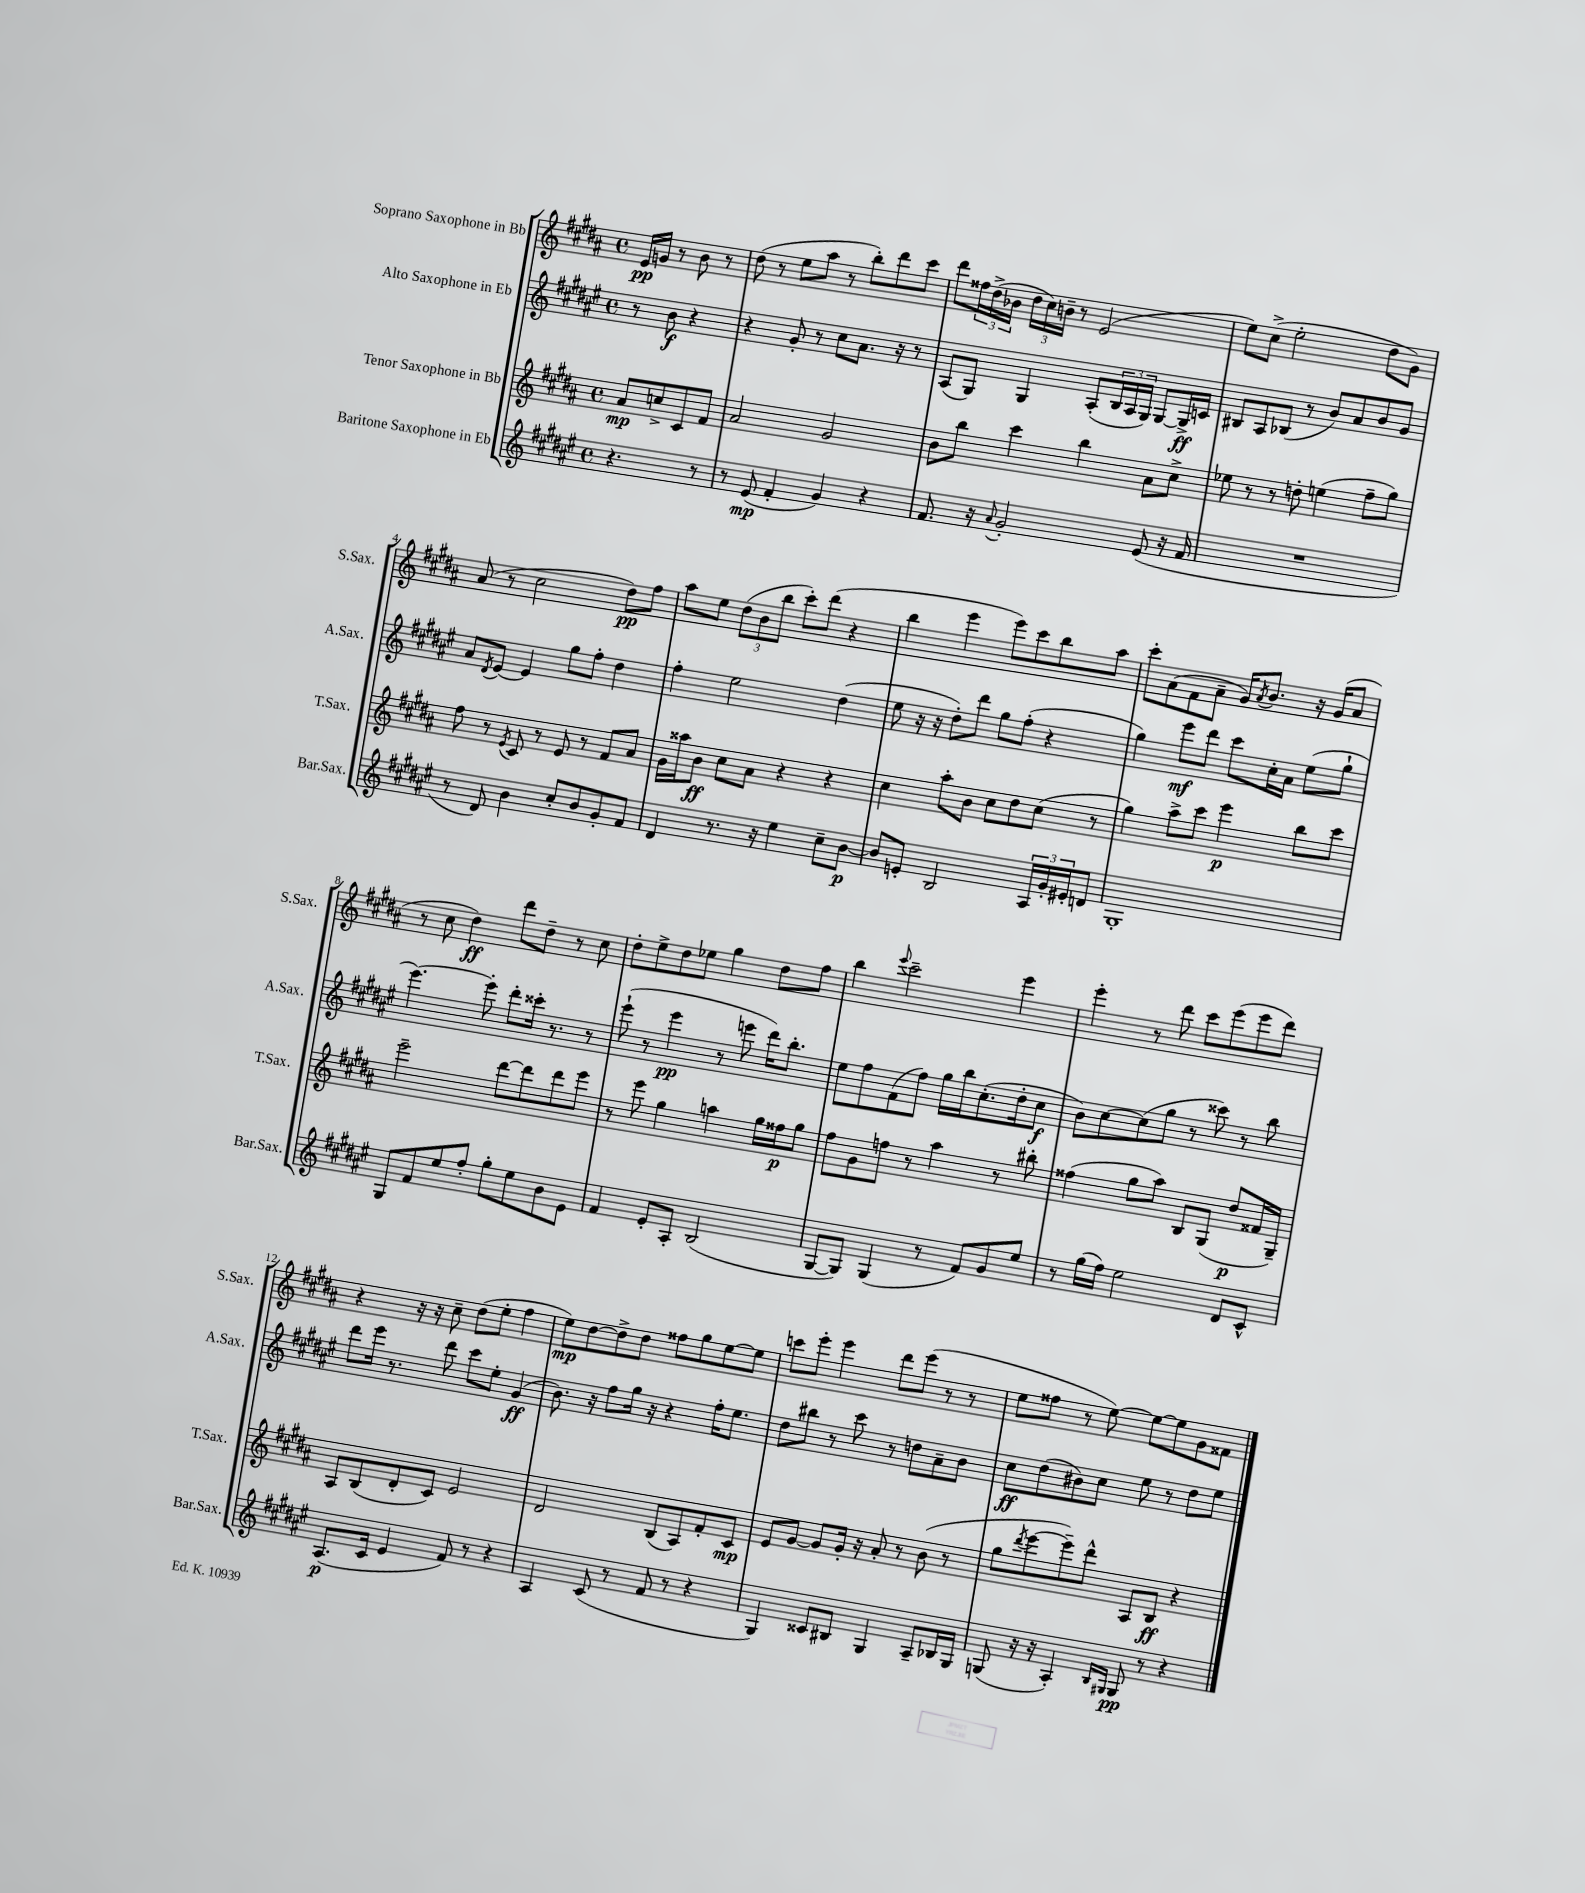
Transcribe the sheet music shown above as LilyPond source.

<<
\new StaffGroup <<
\new Staff = "s0" \with { instrumentName = "Soprano Saxophone in Bb" shortInstrumentName = "S.Sax." } {
    \clef treble \key b \major \defaultTimeSignature \time 4/4 \partial 2
    e'16\pp g'16 r8 b'8 r8 |
    dis''8( r8 e''8 ais''8 r8 b''8-.) dis'''8 cis'''8 |
    dis'''8 \tuplet 3/2 { fisis''16 dis''16->( bes'16 } \tuplet 3/2 { dis''16 cis''16) b'16-- } r8 e'2( |
    e''8) cis''8->( e''2-. dis''8 gis'8) |
    ais'8( r8 cis''2 dis''8\pp) fis''8 |
    ais''8 e''8 \tuplet 3/2 { dis''8( b'8 b''8 } cis'''8-.) dis'''8( r4 |
    b''4 e'''4 e'''8) cis'''8 b''8 ais''8 |
    cis'''8-. ais'8( fis'8 ais'8-- gis'16) \acciaccatura { ais'8 } b'8. r16 gis'16( ais'8 |
    r8 cis''8 dis''4\ff) dis'''8 dis''8-- r8 cis''8 |
    dis''8-. e''8-> dis''8 ees''8 gis''4 dis''8 fis''8 |
    b''4 \appoggiatura { e'''8 } cis'''2-- e'''4 |
    e'''4-. r8 dis'''8 cis'''8 e'''8( e'''8 dis'''8) |
    r4 r16 r16 cis''8-- dis''8( e''8-. fis''4 |
    e''8\mp) dis''8~ dis''8-> dis''8 fisis''8 gis''8 e''8~ e''8 |
    c'''8 e'''8-. e'''4 dis'''8 e'''8( r8 r8 |
    e''8 fisis''8 r8 e''8~) e''8~ e''8 gis'8 fisis'8 \bar "|." |
}
\new Staff = "s1" \with { instrumentName = "Alto Saxophone in Eb" shortInstrumentName = "A.Sax." } {
    \clef treble \key fis \major \defaultTimeSignature \time 4/4 \partial 2
    r8 b'8\f r4 |
    r4 gis'8-. r8 cis''8 ais'8. r16 r8 |
    ais8( gis8) gis4 ais8-.( \tuplet 3/2 { b16 ais16 gis16) } gis8~ gis16->\ff c'16 |
    bis8 ais8 bes8( r8 b'8) ais'8 b'8 gis'8 |
    ais'8 \acciaccatura { dis'8 } eis'8~ eis'4 gis''8 fis''8-. dis''4 |
    fis''4-. eis''2 dis''4( |
    eis''8 r16 r16 dis''8-.) dis'''8 gis''8 fis''8-.( r4 |
    gis''4) eis'''8\mf dis'''8 cis'''8 cis''16-. ais'16 eis''8( gis''8-! |
    eis'''4.~) eis'''8-. dis'''8-. cisis'''16-. r8. r8 |
    eis'''8-!( r8 eis'''4\pp r8 e'''8 dis'''16) b''8.-. |
    eis''8 fis''8 fis'8( fis''8) gis''16 b''16 cis''8.-.( dis''16-. cis''8\f |
    b'8) cis''8~ cis''8( gis''8 r8 cisis'''8) r8 b''8 |
    dis'''8 eis'''16 r8. dis'''8 cis'''8 eis''8-. gis'4\ff( |
    b'8.) r16 fis''8 gis''16 r16 r4 fis''16-. eis''8. |
    dis''8 bis''8 r8 cis'''8 r8 d''8 ais'8-- b'8 |
    cis''8\ff dis''8( bis'8) cis''8 eis''8 r8 dis''8 eis''8 \bar "|." |
}
\new Staff = "s2" \with { instrumentName = "Tenor Saxophone in Bb" shortInstrumentName = "T.Sax." } {
    \clef treble \key b \major \defaultTimeSignature \time 4/4 \partial 2
    ais'8\mp c''8-> cis'8 fis'8 |
    ais'2 gis'2 |
    b'8 b''8 cis'''4 b''4 ais'8 cis''8-> |
    ees''8 r8 r8 d''8-. e''4( fis''8-- gis''8) |
    fis''8 r8 \acciaccatura { e'8 } cis'8 r8 e'8 r8 fis'8 ais'8 |
    gis'16 aisis''16 b'8\ff cis''8 ais'8 r4 r4 |
    cis''4 ais''8-. b'8 cis''8 dis''8 cis''8( r8 |
    gis''4) ais''8-> cis'''8 e'''4\p b''8 cis'''8 |
    e'''2-- dis'''8~ dis'''8 dis'''8 e'''8 |
    r8 e'''8 gis''4 a''4 gis''16 fisis''16\p gis''8 |
    fis''8 gis'8 f''8 r8 ais''4 r8 bis''8-. |
    fisis''4( gis''8 ais''8) b8 gis8( dis''8\p fisis'16 gis16--) |
    ais8 b8( dis'8-. cis'8) e'2 |
    dis'2 b8( ais8) fis'8-. cis'8\mp |
    e'8 gis'8~ gis'8 gis'16-. r16 ais'8-. r8 b'8( r8 |
    gis''8 \acciaccatura { dis'''8 } e'''8~ e'''8--) dis'''8-^ ais8 b8\ff r4 \bar "|." |
}
\new Staff = "s3" \with { instrumentName = "Baritone Saxophone in Eb" shortInstrumentName = "Bar.Sax." } {
    \clef treble \key fis \major \defaultTimeSignature \time 4/4 \partial 2
    r4. r8 |
    r8 eis'8\mp( fis'4-. gis'4) r4 |
    fis'8. r16 \appoggiatura { ais'8 } gis'2-. eis'8( r16 fis'16 |
    R1 |
    r8 dis'8) b'4 cis''8-. b'8 gis'8-. fis'8 |
    dis'4 r8. r16 eis''4 cis''8-- b'8~\p |
    b'8 e'8-. b2 \tuplet 3/2 { ais16 gis'16-. eis'16-. } d'8 |
    gis1-. |
    gis8 fis'8 eis''8 fis''8-. gis''8-. eis''8 b'8 eis'8 |
    fis'4 eis'8-. ais8-. b2( |
    gis8~ gis8) gis4( r8 fis'8) gis'8 eis''8 |
    r8 gis''16( fis''16) eis''2 dis'8 cis'8-^ |
    ais8.\p( cis'16 eis'4 fis'8) r8 r4 |
    ais4 cis'8( r8 fis'8 r8 r4 |
    gis4) cisis'8 bis8 gis4 ais8-- bes16 gis16 |
    g8( r16 r16 ais4-.) \grace { b16 gis16 } gis8\pp r8 r4 \bar "|." |
}
>>
>>
